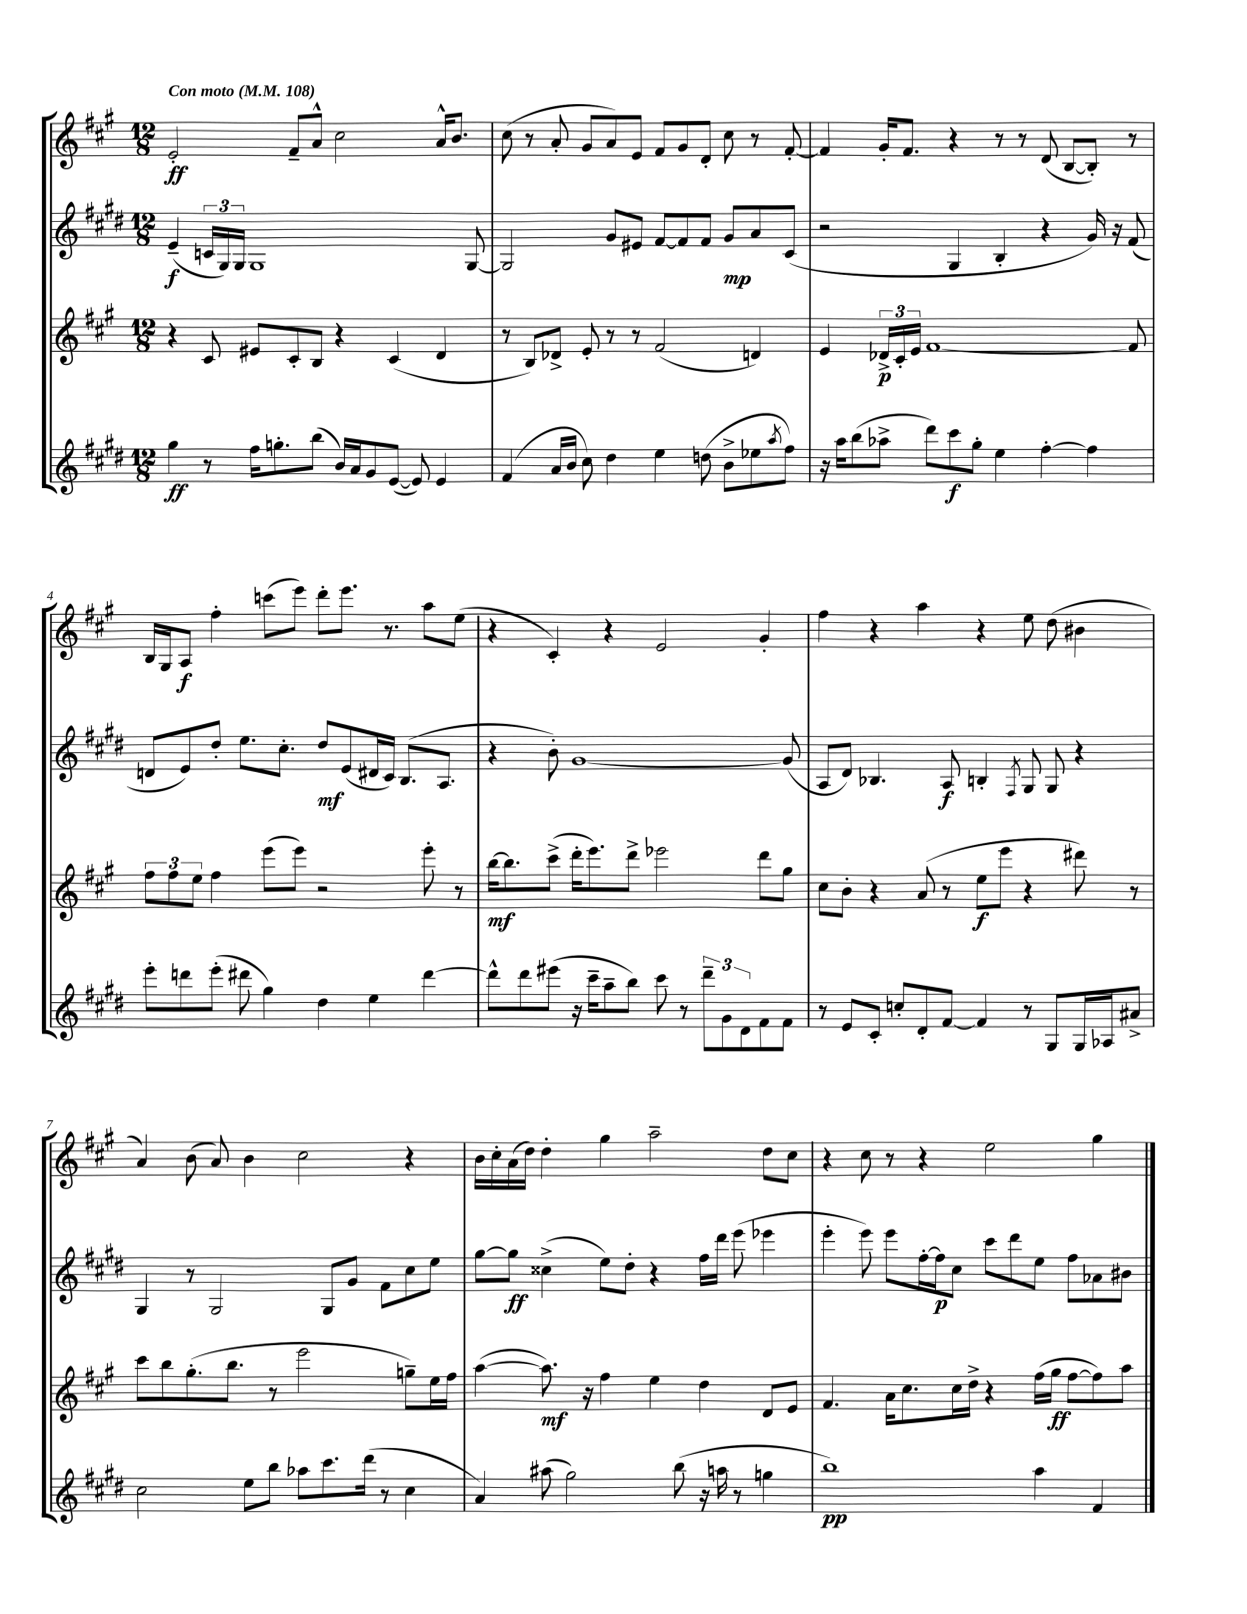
<<
\new StaffGroup <<
\new Staff = "s0" {
    \clef treble \key a \major \numericTimeSignature \time 12/8 \tempo "Con moto" 4 = 108
    e'2-.\ff fis'8-- a'8-^ cis''2 a'16-^ b'8. |
    cis''8( r8 a'8-. gis'8 a'8) e'8 fis'8 gis'8 d'8-. cis''8 r8 fis'8~-. |
    fis'4 gis'16-. fis'8. r4 r8 r8 d'8( b8~ b8-.) r8 |
    b16 gis16 a8\f fis''4-. c'''8( e'''8) d'''8-. e'''8. r8. a''8 e''8( |
    r4 cis'4-.) r4 e'2 gis'4-. |
    fis''4 r4 a''4 r4 e''8 d''8( bis'4 |
    a'4) b'8( a'8) b'4 cis''2 r4 |
    b'16 cis''16-. a'16( d''16) d''4-. gis''4 a''2-- d''8 cis''8 |
    r4 cis''8 r8 r4 e''2 gis''4 \bar "|." |
}
\new Staff = "s1" {
    \clef treble \key e \major \numericTimeSignature \time 12/8
    e'4--\f( \tuplet 3/2 { c'16 gis16) gis16 } gis1 gis8~ |
    gis2 gis'8 eis'8 fis'8~ fis'8 fis'8 gis'8\mp a'8 cis'8( |
    r2 gis4 b4-. r4 gis'16) r16 fis'8( |
    d'8 e'8) dis''8-. e''8. cis''8.-. dis''8\mf e'8( dis'16 cis'16) b8.( a8. |
    r4 b'8-.) gis'1~ gis'8( |
    a8 dis'8) bes4. a8\f b4-. \acciaccatura { fis8 } gis8 gis8 r4 |
    gis4 r8 gis2 gis8 gis'8 fis'8 cis''8 e''8 |
    gis''8~ gis''8\ff cisis''4->( e''8) dis''8-. r4 fis''16 dis'''16 e'''8( ees'''4 |
    e'''4-. e'''8) e'''8 fis''16~-. fis''16\p cis''8 cis'''8 dis'''8 e''8 fis''8 aes'8 bis'8 \bar "|." |
}
\new Staff = "s2" {
    \clef treble \key a \major \numericTimeSignature \time 12/8
    r4 cis'8 eis'8 cis'8-. b8 r4 cis'4( d'4 |
    r8 b8) des'8-> e'8-. r8 r8 fis'2( d'4) |
    e'4 \tuplet 3/2 { des'16->\p cis'16-. e'16 } fis'1~ fis'8 |
    \tuplet 3/2 { fis''8 fis''8 e''8 } fis''4 e'''8( e'''8) r2 e'''8-. r8 |
    b''16~\mf b''8. cis'''8->( d'''16-. e'''8.) d'''8-> ees'''2 d'''8 gis''8 |
    cis''8 b'8-. r4 a'8( r8 e''8\f e'''8 r4 dis'''8) r8 |
    cis'''8 b''8 gis''8.-.( b''8. r8 e'''2 g''8--) e''16 fis''16 |
    a''4~( a''8.\mf) r16 fis''4 e''4 d''4 d'8 e'8 |
    fis'4. a'16 cis''8. cis''16 d''16-> r4 fis''16( gis''16\ff fis''8~ fis''8) a''8 \bar "|." |
}
\new Staff = "s3" {
    \clef treble \key e \major \numericTimeSignature \time 12/8
    gis''4\ff r8 fis''16 g''8.-. b''8( b'16) a'16 gis'8 e'8~( e'8) e'4 |
    fis'4( a'16 b'16 cis''8) dis''4 e''4 d''8( b'8-> ees''8 \acciaccatura { a''8 } fis''8) |
    r16 a''16 b''8( aes''8-> dis'''8) cis'''8\f gis''8-. e''4 fis''4~-. fis''4 |
    e'''8-. d'''8 e'''8-.( dis'''8 gis''4) dis''4 e''4 dis'''4~ |
    dis'''8-^ dis'''8 eis'''8( r16 cis'''16-- a''8-- b''8) cis'''8 r8 \tuplet 3/2 { dis'''8-- gis'8 dis'8 } fis'8 fis'8 |
    r8 e'8 cis'8-. c''8-. dis'8-. fis'8~ fis'4 r8 gis8 gis16 aes16 ais'8-> |
    cis''2 e''8 b''8 aes''8 cis'''8. dis'''16( r8 cis''4 |
    a'4) ais''8( gis''2) b''8( r16 a''16 r8 g''4 |
    b''1\pp) a''4 fis'4 \bar "|." |
}
>>
>>
